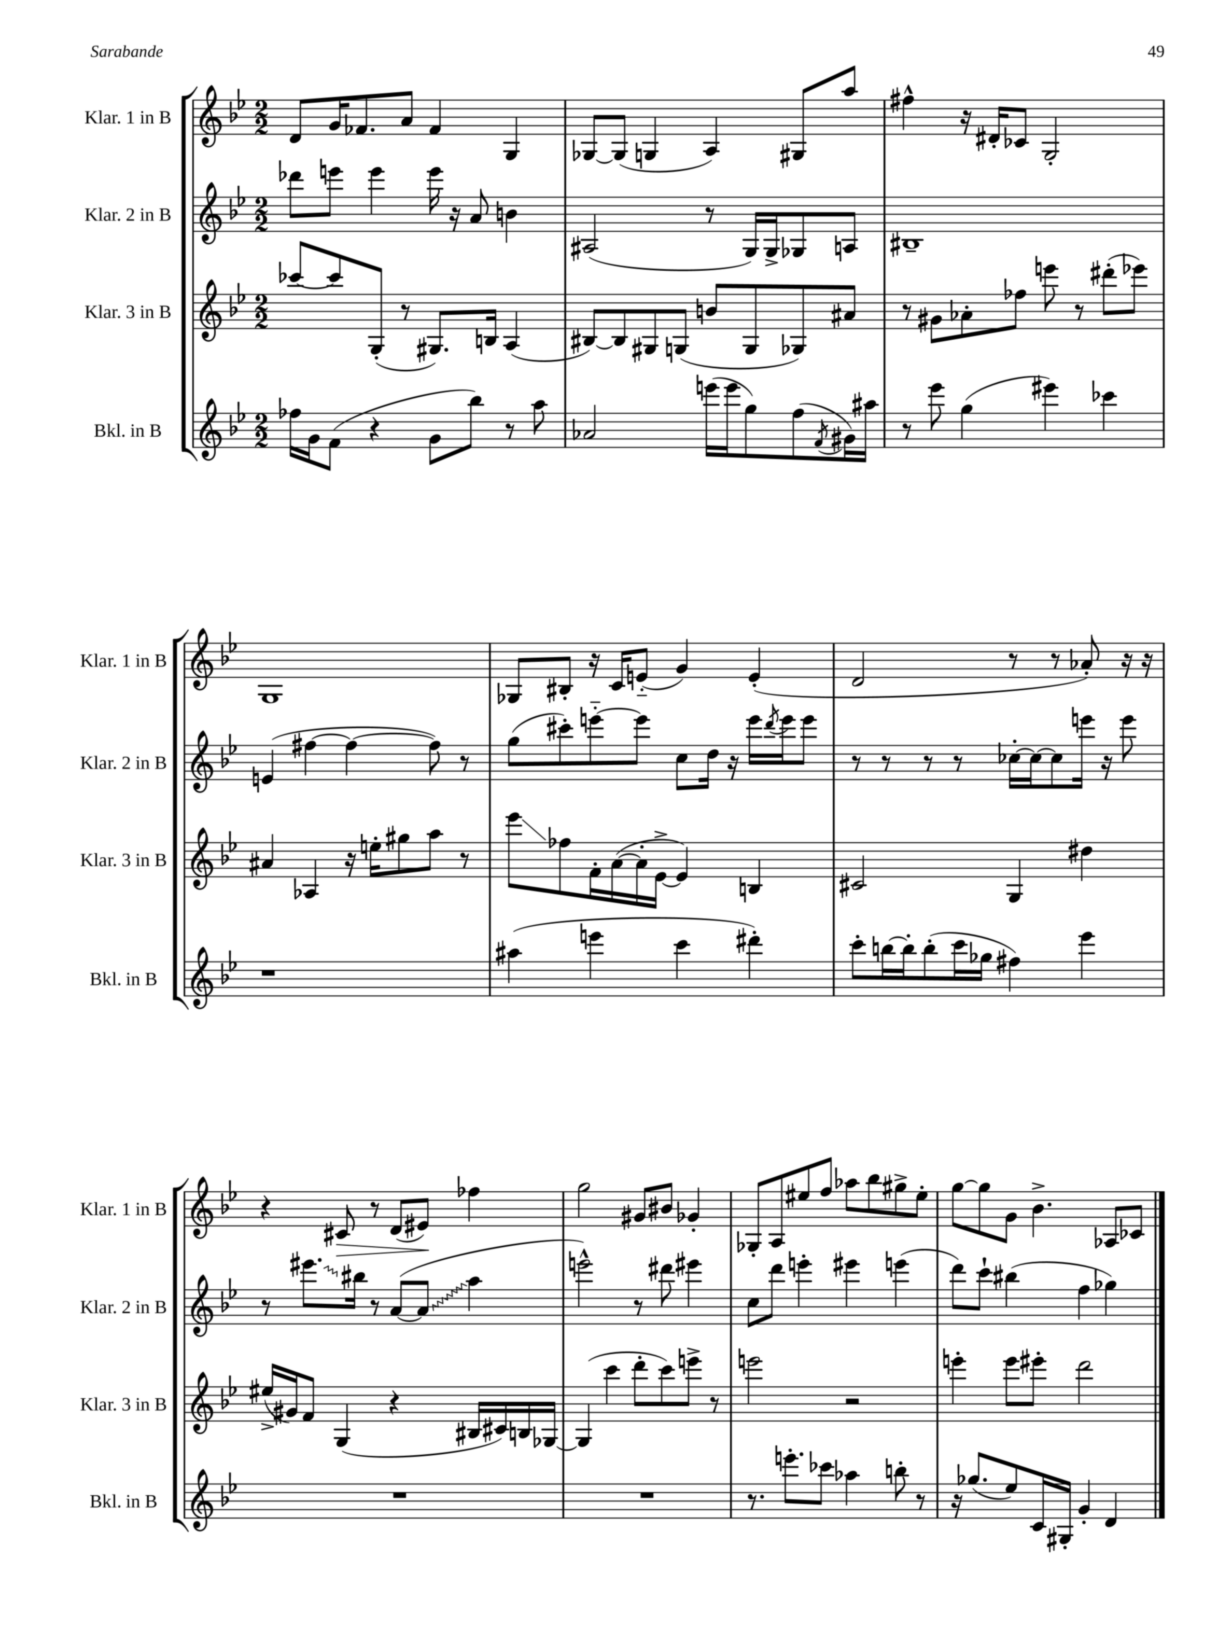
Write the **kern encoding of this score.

**kern	**kern	**kern	**kern
*staff4	*staff3	*staff2	*staff1
*clefG2	*clefG2	*clefG2	*clefG2
*k[b-e-]	*k[b-e-]	*k[b-e-]	*k[b-e-]
*M2/2	*M2/2	*M2/2	*M2/2
16ff-\LL	[8ccc-/L	8ddd-\L	8d/L
16g\J	.	.	.
(8f\J	8ccc-/]	8eee\J	16g/K
.	.	.	8.f-/
4r	(8G'/J	4eee\	.
.	8r	.	8a/J
8g\L	8.G#/L)	16eee\	4f-/
.	.	16r	.
8bb-\J)	.	8a/	.
.	16B/Jk	.	.
8r	(4A/	4b\	4G/
8aa\	.	.	.
=	=	=	=
2a-/	[8B#/L)	(2A#/	[8G-/L
.	8B#/]	.	(8G-/]J
.	8G#/	.	4G/
.	(8G/J	.	.
(16eee\LL	8b/L	8r	4A/)
16eee\J	.	.	.
8gg\)	8G/	16G/LL)	.
.	.	16G^/J	.
(8ff\	8G-/)	8G-/	8G#/L
8qf/	.	.	.
16g#\L)	8a#/J	8A/J	8aa/J
16aa#\JJ	.	.	.
=	=	=	=
8r	8r	1B#~	4ff#^^\
8eee-\	8g#\L	.	.
(4gg\	8a-'\	.	16r
.	.	.	16d#'/LK
.	8ff-\J	.	8c-/J
4eee#\)	8eee\	.	2G'/
.	8r	.	.
4ccc-\	(8ddd#'\L	.	.
.	8eee-\J)	.	.
=	=	=	=
1r	4a#/	(4e/	1G
.	4A-/	[4ff#\	.
.	16r	4ff#\_	.
.	16ee'\LK	.	.
.	8gg#\	.	.
.	8aa\J	8ff#\])	.
.	8r	8r	.
=	=	=	=
(4aa#\	8eee-\L	(8gg\L	8G-/L
.	8ff-\	8ccc#'\)	8B#'/J
4eee\	16f'\L	[8eee'~\	16r
.	([16a\	.	16c/LK
.	16a'\]	8eee\]J	(8e'~/J
.	[16e-^\JJ	.	.
4ccc\	4e-/])	8cc\L	4g/)
.	.	16dd\Jk	.
.	.	16r	.
4ddd#'\)	4B/	16eee\LL	(4e'/
.	.	8qddd/	.
.	.	16eee\J	.
.	.	8eee\J	.
=	=	=	=
8ccc'\L	2c#/	8r	2d/
[16bb\L	.	8r	.
16bb'\]J	.	.	.
(8bb'\	.	8r	.
16ccc\L	.	8r	.
16gg-\JJ	.	.	.
4ff#\)	4G/	[16cc-'\LL	8r
.	.	16cc-\_J	.
.	.	8cc-\]	8r
4eee-\	4dd#\	16eee\Jk	8a-'/)
.	.	16r	.
.	.	8eee\	16r
.	.	.	16r
=	=	=	=
1r	(16ee#^/LL	8r	4r
.	16g#/J)	.	.
.	8f/J	8.eee#\L	.
.	(4G/	.	8c#/
.	.	16bb#\Jk	.
.	.	8r	8r
.	4r	([8a/L	(8d/L
.	.	8a/]J	8e#/J)
.	16B#/LL	4aa\	4ff-\
.	16c#/)	.	.
.	16B/	.	.
.	[16G-/JJ	.	.
=	=	=	=
1r	(4G-/]	2eee^^\)	2gg\
.	4ccc\	.	.
.	8ddd'\L	8r	8g#/L
.	8ccc\)	8ddd#\	8b#/J
.	8eee^\J	4eee#\	4g-'/
.	8r	.	.
=	=	=	=
8.r	2eee\	8cc\L	8G-'/L
.	.	8ddd\J	8A/
8.eee'\L	.	.	.
.	.	4eee'\	8ee#/
8ccc-\J	.	.	8ff/J
4aa-\	2r	4eee#\	8aa-\L
.	.	.	8bb-\
8bb'\	.	(4eee\	8gg#^\
8r	.	.	8ee#'\J
=	=	=	=
16r	4eee'\	8ddd\L)	[8gg\L
(8.gg-/L	.	.	.
.	.	8ccc`\J	8gg\]
8ee-/)	8eee\L	(4bb#\	8g\J
16c/L	8eee#'\J	.	4.b-^\
16G#'/JJ	.	.	.
4g'/	2ddd\	4ff\	.
4d/	.	4gg-\)	8A-/L
.	.	.	8c-/J
==	==	==	==
*-	*-	*-	*-
